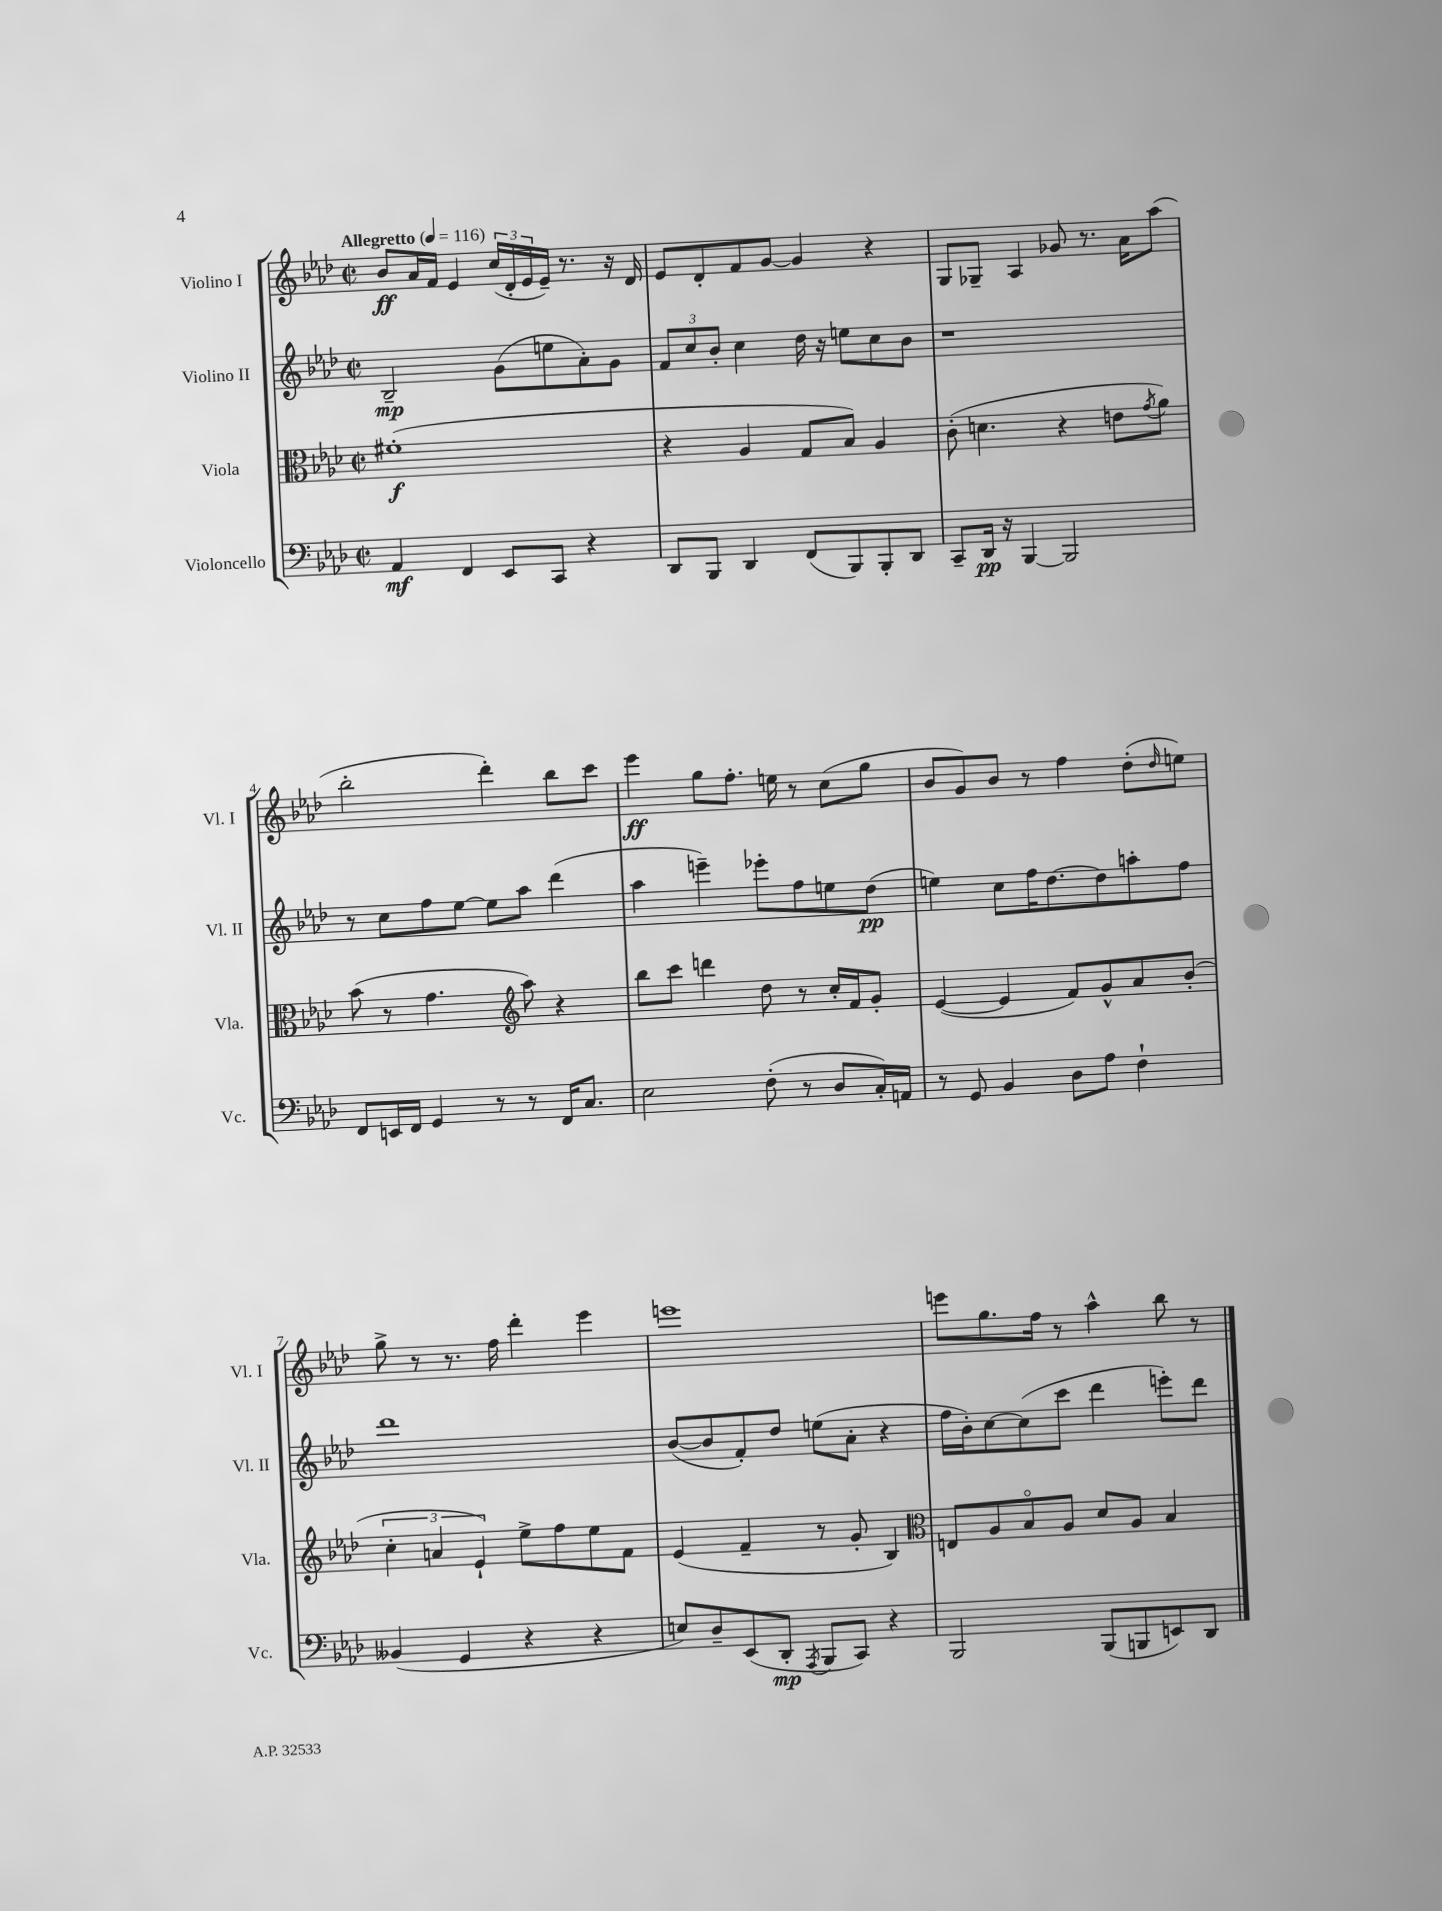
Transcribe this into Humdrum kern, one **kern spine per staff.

**kern	**kern	**kern	**kern
*staff4	*staff3	*staff2	*staff1
*clefF4	*clefC3	*clefG2	*clefG2
*k[b-e-a-d-]	*k[b-e-a-d-]	*k[b-e-a-d-]	*k[b-e-a-d-]
*M2/2	*M2/2	*M2/2	*M2/2
*met(c|)	*met(c|)	*met(c|)	*met(c|)
*MM116	*MM116	*MM116	*MM116
4AA-	(1f#'	2B-~	8b-
.	.	.	16a-
.	.	.	16f
4FF	.	.	4e-
8EE-	.	(8g	(24cc
.	.	.	24d-'
.	.	.	24e-
8CC	.	8ee	16e-~)
.	.	.	8.r
4r	.	8a-')	.
.	.	8g	16r
.	.	.	16d-
=	=	=	=
8DD-	4r	12f	8e-
.	.	12cc	.
8BBB-	.	.	8d-'
.	.	12b-'	.
4DD-	4A-	4cc	8f
.	.	.	[8g
(8FF	8G	16dd-	4g]
.	.	16r	.
8BBB-)	8B-)	8ee	.
8BBB-'	4A-	8cc	4r
8DD-	.	8b-	.
=	=	=	=
8CC~	(8c'	1r	8G
16DD-	4.d	.	8G-~
16r	.	.	.
[4BBB-	.	.	4A-
2BBB-]	4r	.	8g-
.	.	.	8.r
.	8e	.	.
.	.	.	16a-
.	8qg	.	.
.	8a-)	.	(8aa-
=	=	=	=
8FF	(8b-	8r	2bb-'
16EE	8r	8cc	.
16FF	.	.	.
4GG	4.g	8ff	.
.	.	[8ee-	.
8r	.	8ee-]	4ddd-')
*	*clefG2	*	*
8r	8aa-)	8aa-	.
16FF	4r	(4ddd-	8bb-
8.C	.	.	.
.	.	.	8ccc
=	=	=	=
2E-	8bb-	4aa-	4eee-
.	8ccc	.	.
.	4ddd	4eee~)	8gg
.	.	.	8.ff'
(8F'	8dd-	8eee-'	.
.	.	.	16ee
8r	8r	8ff	8r
8D-	16cc'	8ee	(8cc
.	16f	.	.
16C')	8g'	(8dd-	8gg
16AA	.	.	.
=	=	=	=
8r	([4e-	4ee)	8b-
8GG	.	.	8g)
4BB-	4e-]	8cc	8b-
.	.	16ff	8r
.	.	[8.dd-	.
8D-	8f)	.	4ff
8A-	8g^^	8dd-]	.
4F`	8a-	8aa'	(8dd-'
.	.	.	16qqdd-
.	(8b-'	8ff	8ee)
=	=	=	=
(4BB--	6cc'	1ddd-	8gg^
.	.	.	8r
.	6a	.	.
4GG	.	.	8.r
.	6e-`)	.	.
.	.	.	16ff
4r	8ee-^	.	4ddd-'
.	8ff	.	.
4r	8ee-	.	4eee-
.	8f	.	.
=	=	=	=
8E)	(4e-	([8b-	1eee
8D-~	.	8b-]	.
(8EE-	4f~	8f')	.
8DD-'	.	8dd-	.
8qAAA-	.	.	.
8BBB-	8r	(8ee	.
8CC)	8g'	8a-'	.
4r	4B-)	4r	.
=	=	=	=
*	*clefC3	*	*
2BBB-	8E	16ff	8eee
.	.	16b-')	.
.	8A-	[8cc	8.gg
.	8B-o	(8cc]	.
.	.	.	16ff
.	8A-	8ccc	8r
(8BBB-	8d-	4ddd-	4aa-^^
8BBB	8A-	.	.
8EE)	4B-	8eee')	8bb-
8DD-	.	8ddd-	8r
==	==	==	==
*-	*-	*-	*-
